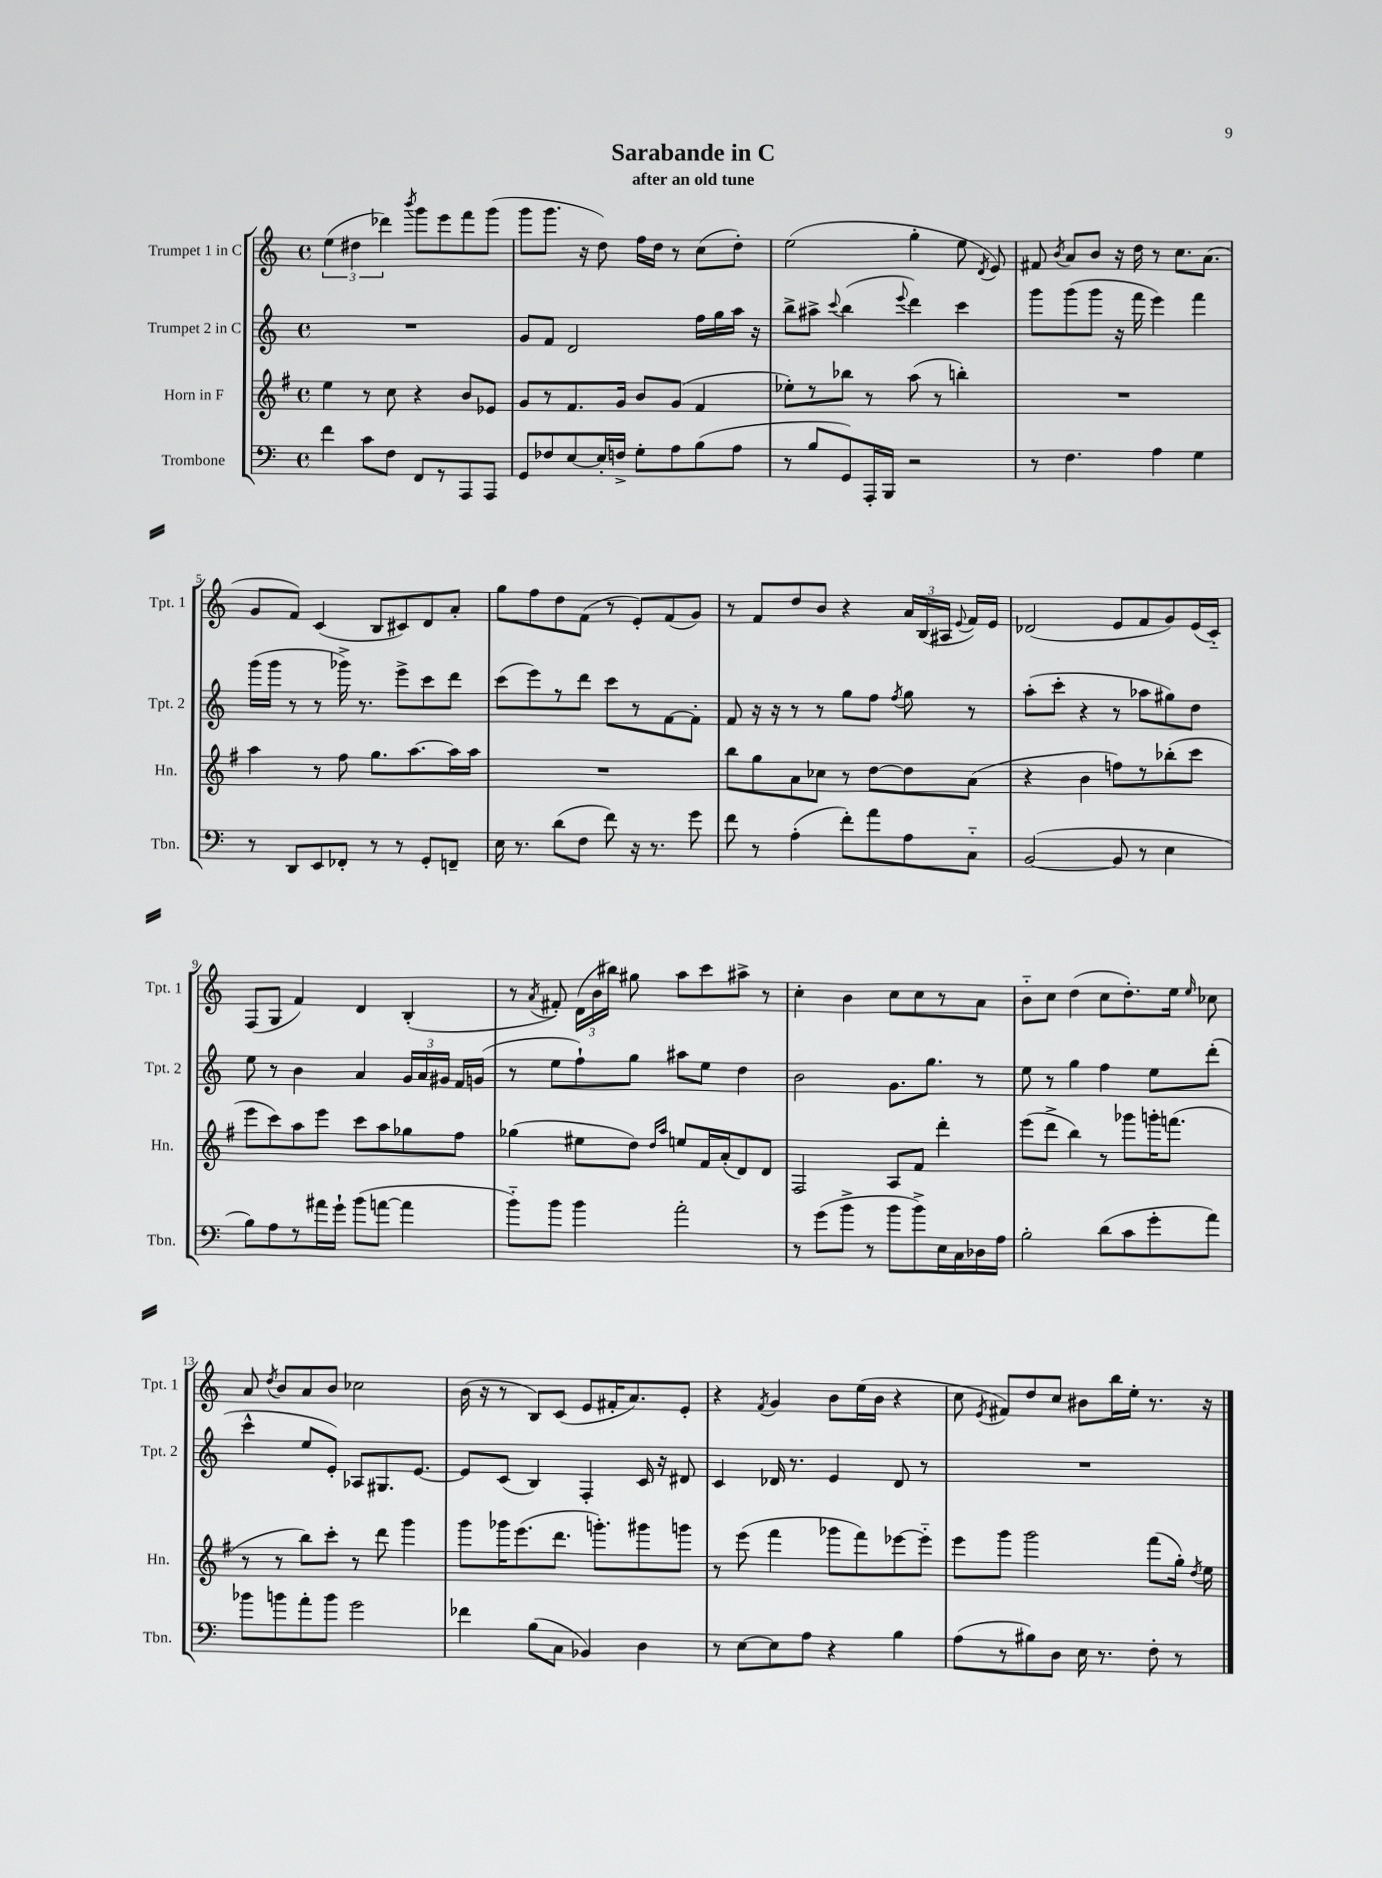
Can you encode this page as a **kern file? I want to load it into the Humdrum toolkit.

**kern	**kern	**kern	**kern
*staff4	*staff3	*staff2	*staff1
*clefF4	*clefG2	*clefG2	*clefG2
*k[]	*k[f#]	*k[]	*k[]
*M4/4	*M4/4	*M4/4	*M4/4
*met(c)	*met(c)	*met(c)	*met(c)
4f\	4ee\	1r	(6ee\
.	.	.	6dd#\
8c\L	8r	.	.
.	.	.	6ddd-\)
8F\J	8cc\	.	.
.	.	.	8qbbb/
8FF/L	4r	.	8ggg\L
8r	.	.	8eee\
8AAA/	8b/L	.	8fff\
8AAA/J	8e-/J	.	(8ggg\J
=	=	=	=
8GG/L	8g/L	8g/L	8ggg\L
8F-/	8r	8f/J	8.ggg\J
[8E/	8.f#/	2d/	.
.	.	.	16r
16E'/]L	.	.	8dd\)
16F^/JJ	16g/Jk	.	.
8G'\L	8b/L	.	16ff\LL
.	.	.	16dd\JJ
8A\	(8g/J	.	8r
(8B\	4f#/	16ff\LL	(8cc\L
.	.	16gg\	.
8A\J	.	16aa\JJ	8dd'\J)
.	.	16r	.
=	=	=	=
8r	8ee-'\L)	8bb^\L	(2ee\
8B/L	8r	8aa#^\J	.
.	.	8qqccc/	.
8GG/)	8bb-\J	(4bb\	.
16AAA'/L	8r	.	.
16BBB/JJ	.	.	.
.	.	8qqeee/	.
2r	(8aa\	4ddd\)	4gg'\
.	8r	.	.
.	4bb'\)	4ccc\	8ee\
.	.	.	8qd/
.	.	.	8e/)
=	=	=	=
8r	1r	8ggg\L	8f#/
.	.	.	8qb/
4.F\	.	(8ggg\	8a/L
.	.	8ggg\J	8b/J
.	.	16r	16r
.	.	16fff\	16dd\
4A\	.	4eee\)	8r
.	.	.	8.cc\L
4G\	.	4fff\	.
.	.	.	(8.a\J
=	=	=	=
8r	4aa\	(16ggg\LL	8g/L
.	.	16ggg\JJ	.
8DD/L	.	8r	8f/J)
8EE/	8r	8r	(4c/
8FF-'/J	8ff#\	16ggg-^\)	.
.	.	8.r	.
8r	8.gg\L	.	8B/L
8r	.	8eee^\L	8c#/)
.	[8.aa\	.	.
8GG'/L	.	8ccc\	8d/
8FF~/J	16aa\]L	8ddd\J	8a'/J
.	16aa\JJ	.	.
=	=	=	=
16E\	1r	(8ccc\L	8gg\L
8.r	.	.	.
.	.	8eee\)	8ff\
(8d\L	.	8r	8dd\
8F\J	.	8ddd\J	(8f\J
8f\)	.	8ccc\L	8r
16r	.	8r	8e'/L)
8.r	.	.	.
.	.	[8f\	(8f/
8g\	.	8f'\]J	8g/J)
=	=	=	=
8f\	8bb\L	8f/	8r
8r	8gg\	16r	8f/L
.	.	16r	.
(4A'\	8a\	8r	8dd/
.	8cc-\J	8r	8b/J
8f'\L)	8r	8gg\L	4r
8a\	[8dd\L	8ff\J	.
.	.	8qff/	.
8A\	8dd\]	8gg\	24a/LL
.	.	.	(24B/
.	.	.	24A#/JJ
.	.	.	8qqe/
8C'~\J	(8a\J	8r	16f/LL)
.	.	.	16e/JJ
=	=	=	=
([2BB/	4r	(8aa'\L	(2d-/
.	.	8ccc'\J	.
.	4b\	4r	.
8BB/]	8ff\L)	8r	8e/L
8r	8r	8aa-\L	8f/
4E\	(8bb-'\	8gg#\)	8g/)
.	8ccc\J	8dd\J	(16e/L
.	.	.	16c'~/JJ)
=	=	=	=
8B\L)	8eee\L	8ee\	(8F/L
8A\	8ccc\)	8r	8G/J
8r	8aa\	4b\	4f/)
16a#\L	8eee\J	.	.
16g`\JJ	.	.	.
(8b\L	8ccc\L	4a/	4d/
[8a\J	8aa\	.	.
4a\]	8gg-\	24g/LL	(4B'/
.	.	24a/	.
.	.	24g#/JJ	.
.	8ff#\J	16f/LL	.
.	.	(16g/JJ	.
=	=	=	=
8b'~\L)	(4gg-\	8r	8r
.	.	.	8qa/
8b\J	.	8ee\L	8f#'/)
4b\	8ee#\L	8ff`\)	(24d\LL
.	.	.	24b\
.	.	.	24bb#\JJ)
.	8dd\J)	8gg\J	8gg#\
.	16qqdd/LL	.	.
.	16qqaa/JJ	.	.
2a'\	8ee/L	8aa#\L	8aa\L
.	16f#/L	8ee\J	8ccc\
.	(16a'/J	.	.
.	8d/)	4dd\	8aa#^\J
.	8d/J	.	8r
=	=	=	=
8r	2F#/	2b\	4cc'\
(8g\L	.	.	.
8b^\J	.	.	4b\
8r	.	.	.
8b\L	8A/L	8.g\L	8cc\L
8b^\)	8f#/J	.	8cc\
.	.	8.gg\J	.
16E\L	4ddd'\	.	8r
16C\	.	.	.
16D-\	.	8r	8a\J
16A\JJ	.	.	.
=	=	=	=
2B'\	(8eee\L	8ee\	8b'~\L
.	8ddd^\J	8r	8cc\J
.	4bb\)	4gg\	(4dd\
(8d\L	8r	4ff\	8cc\L
8c\	8ggg-\L	.	8.dd'\)
8g'\	16ggg'\K	8ee\L	.
.	(8.fff\J	.	16ee\Jk
.	.	.	16qqee/
8a\J)	.	(8ddd'\J	8cc-\
=	=	=	=
8b-\L	8r	4ccc^^\	8a/
.	.	.	8qdd/
8b\	8r	.	8b/L
8a'\	8bb\L)	8ee/L	8a/
8b\J	8ccc'\J	8e'/J)	8b/J
2g\	8r	8A-/L	2cc-\
.	8ddd\	8.G#/	.
.	4ggg\	.	.
.	.	[8.e/J	.
=	=	=	=
4f-\	8ggg\L	8e/]L	(16b\
.	.	.	16r
.	16ggg-\K	(8c/J	8r
.	(8.eee\	.	.
(8B\L	.	4B/)	8B/L)
8C\J	8.ddd\J	.	(8c/J
4BB-/)	.	4F'/	8e/L
.	8.ggg'\L)	.	.
.	.	.	16f#'/K
.	.	.	8.a/)
4D\	8ggg#\	16c/	.
.	.	16r	.
.	8ggg\J	8d#/	8e'/J
=	=	=	=
8r	8r	4c/	4r
[8E\L	(8eee\	.	.
.	.	.	8qf/
8E\]	4fff#\	16d-/	4g/
.	.	8.r	.
8A\J	.	.	.
4r	8ggg-\L	4e/	8b\L
.	8fff#\)	.	(16ee\L
.	.	.	16b\JJ
4B\	[8eee-\	8d-/	4r
.	8eee-'~\]J	8r	.
=	=	=	=
(8A\L	8eee\L	1r	8cc\
.	.	.	8qe/
8r	8ggg\J	.	8f#/L)
8B#\)	2ggg\	.	8dd/
8D\J	.	.	8cc/J
16E\	.	.	8b#\L
8.r	.	.	.
.	.	.	16bb\L
.	.	.	16ee'\JJ
8F'\	(8fff#\L	.	8.r
8r	16gg'\Jk)	.	.
.	8qdd/	.	.
.	16ee\	.	16r
==	==	==	==
*-	*-	*-	*-
